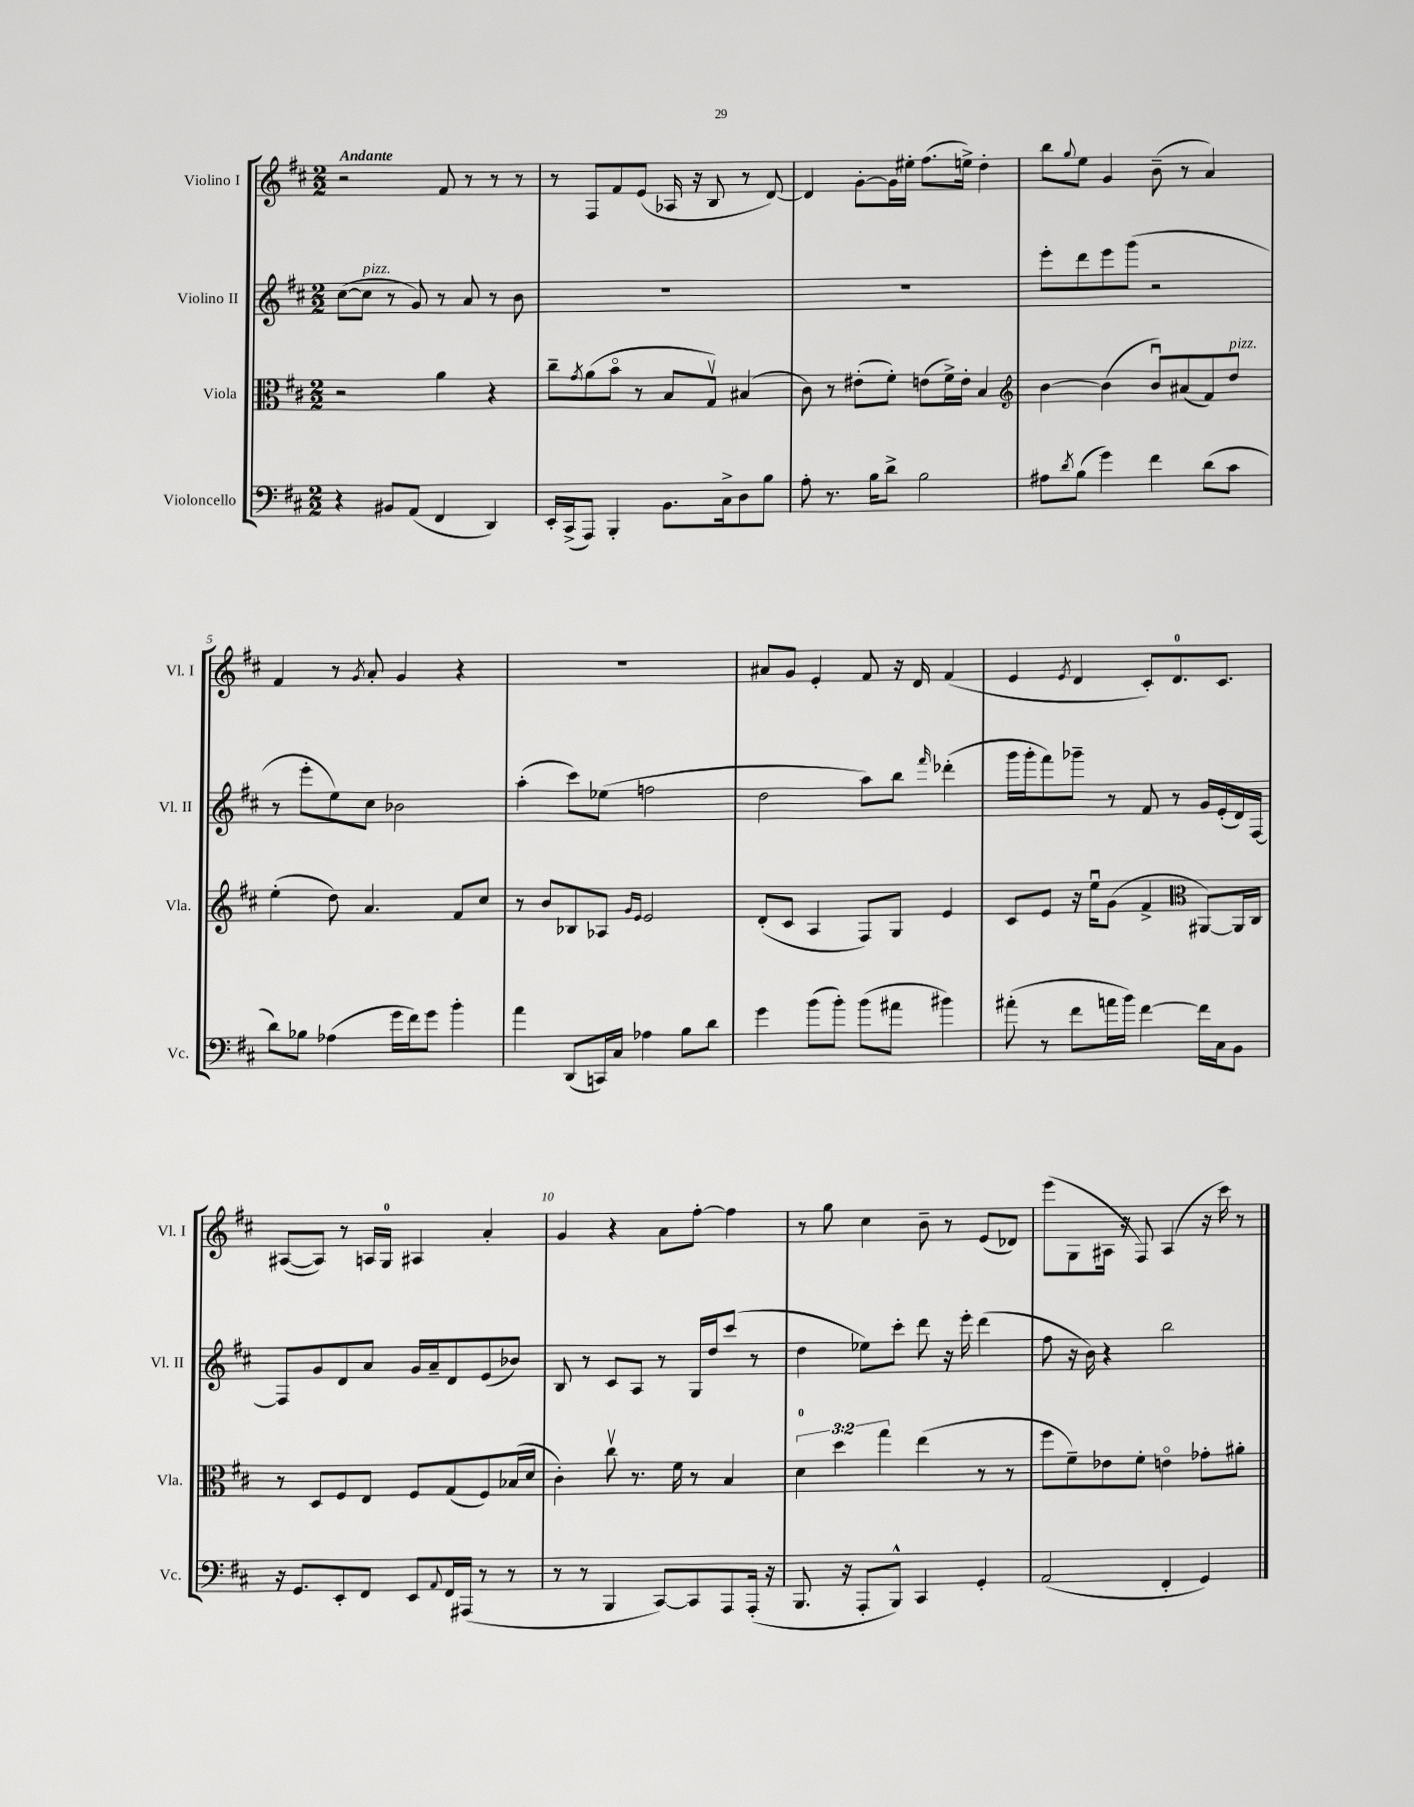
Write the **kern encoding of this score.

**kern	**kern	**kern	**kern
*part4	*part3	*part2	*part1
*staff4	*staff3	*staff2	*staff1
*I"Violoncello	*I"Viola	*I"Violino II	*I"Violino I
*I'Vc.	*I'Vla.	*I'Vl. II	*I'Vl. I
*clefF4	*clefC3	*clefG2	*clefG2
*k[f#c#]	*k[f#c#]	*k[f#c#]	*k[f#c#]
*M2/2	*M2/2	*M2/2	*M2/2
=1	=1	=1	=1
!	!	!	!LO:TX:a:B:t=Andante
4r	2r	([8cc#\L	2r
!	!	!LO:TX:a:i:t=pizz.	!
.	.	8cc#\J]	.
8BB#X/L	.	8r	.
(8AA/J	.	8g/)	.
4FF#/	4a\	8r	8f#/
.	.	8a/	8r
4DD/)	4r	8r	8r
.	.	8b\	8r
=2	=2	=2	=2
16EE'/LL	8cc#~\L	1r	8r
(16CC#^/J	.	.	.
.	8qg/	.	.
8AAA/J)	(8a\	.	8F#/L
4BBB'/	8b\J	.	8f#/
.	8r	.	(8e/J
8.BB\L	8B/L	.	16A-X/
.	.	.	16r
.	8Gv/J)	.	8B/
16C#^\k	.	.	.
8D\	(4B#X/	.	8r
8B\J	.	.	[8d/)
=3	=3	=3	=3
8A'\	8c#\)	1r	4d/]
8.r	8r	.	.
.	(8e#X'\L	.	[8g'\L
16B\KL	.	.	.
8d^\J	8f#'\J)	.	16g\L]
.	.	.	16ee#X'\JJ
2B\	(8en\L	.	(8.ff#\L
.	16f#^\L)	.	.
.	16e'\JJ	.	16een^\Jk)
.	4B/	.	4dd'\
=4	=4	=4	=4
*	*clefG2	*	*
8A#X\L	[4b\	8eee'\L	8bb\L
8qd/	.	.	8qqgg/
(8B\J	.	8ddd\	8ee\J
4g\)	(4b\]	8eee\	4g/
.	.	(8ggg\J	.
4f#\	8bu/L)	2r	(8b~\
.	(8a#X/	.	8r
(8d\L	8f#/)	.	4a/)
!	!LO:TX:a:i:t=pizz.	!	!
8c#\J	8dd/J	.	.
!!LO:LB:g=z
=5	=5	=5	=5
8d\L)	(4ee'\	8r	4f#/
8B-X\J	.	8eee'\L	.
(4A-X\	8dd\)	8ee\)	8r
.	.	.	8qg/
.	4.a/	8cc#\J	8a'/
16g\LL	.	2b-X\	4g/
16f#\J)	.	.	.
8g\J	.	.	.
4b'\	8f#/L	.	4r
.	8cc#/J	.	.
=6	=6	=6	=6
4a\	8r	(4aa'\	1r
.	8b/L	.	.
(8DD/L	8B-X/	8ccc#\L)	.
16CCn/L)	8A-X/J	(8ee-X\J	.
16C#/JJ	.	.	.
.	16qqg/LL	.	.
.	16qqe/JJ	.	.
4A-X\	2e/	2ffn\	.
8B\L	.	.	.
8d\J	.	.	.
=7	=7	=7	=7
4g\	(8d'/L	2dd\	8a#X/L
.	8c#/J	.	8g/J
(8b\L	4A/	.	4e'/
8b'\J)	.	.	.
(8b\L	8F#/L)	8aa\L)	8f#/
8a#X\J	8G/J	8bb\J	16r
.	.	.	16d/
.	.	16qqfff#/	.
4b#X\)	4e/	(4ddd-X'\	(4f#/
=8	=8	=8	=8
(8a#X'\	8c#/L	16ggg\LL	4e/
.	.	16ggg'\J	.
8r	8e/J	8fff#\)	.
.	.	.	8qe/
8f#\L	16r	8ggg-X~\J	4d/
.	16eeu\KL	.	.
16an\L	(8g\J	8r	.
16b\JJ)	.	.	.
[4f#\	4f#^/	8f#/	8c#'/L)
.	.	8r	8.d/
*	*clefC3	*	*
16f#\LL]	[8AA#X/L)	16g/LL	.
16C#\J	.	(16e'/	8.c#/J
8BB\J	16AA#/L]	16d/)	.
.	16C#/JJ	[16F#/JJ	.
!!LO:LB:g=z
=9	=9	=9	=9
16r	8r	8F#/L]	([8A#X/L
8.GG/L	.	.	.
.	8D/L	8g/	8A#/J])
8EE'/	8F#/	8d/	8r
8FF#/J	8E/J	8a/J	16An/LL
.	.	.	16G/JJ
8EE/L	8F#/L	16g/LL	4A#X/
.	.	16a~/J	.
8qqAA/	.	.	.
16FF#/L	(8G/	8d/	.
(16AAA#X/JJ	.	.	.
8r	8F#/)	(8e/	4a'/
8r	(16B-X/L	8b-X/J)	.
.	16d/JJ	.	.
=10	=10	=10	=10
8r	4c#'\)	8B/	4g/
8r	.	8r	.
4BBB/	8cc#v\	8c#/L	4r
.	8.r	8A/J	.
[8CC#/L)	.	8r	8a\L
.	16f#\	.	.
8CC#/]	8r	16G/LL	[8ff#'\J
.	.	16dd/J	.
8AAA/	4B/	(8ccc#/J	4ff#\]
(16AAA'/Jk	.	8r	.
16r	.	.	.
=11	=11	=11	=11
8.BBB/	6d\	4dd\	8r
.	.	.	8gg\
.	6dd\	.	.
16r	.	.	.
8AAA'/L	.	8ee-X\L)	4cc#\
.	6gg\	.	.
8BBB^^/J)	.	8ccc#'\J	.
4CC#/	(4ee\	8ddd\	8b~\
.	.	16r	8r
.	.	16eee'\	.
4GG'/	8r	(4ddd\	(8e/L
.	8r	.	8d-X/J)
=12	=12	=12	=12
(2AA/	8ff#\L	8ff#\	(8eee\L
.	8f#~\)	16r	8G\
.	.	16b\)	.
.	8e-X\	4r	16A#X\Jk
.	.	.	16r
.	8f#'\J	.	8F#/)
4FF#'/	4en\	2bb\	(4A#/
4GG/)	8g-X'\L	.	16r
.	.	.	16ccc#\)
.	8a#X'\J	.	8r
==	==	==	==
*-	*-	*-	*-
